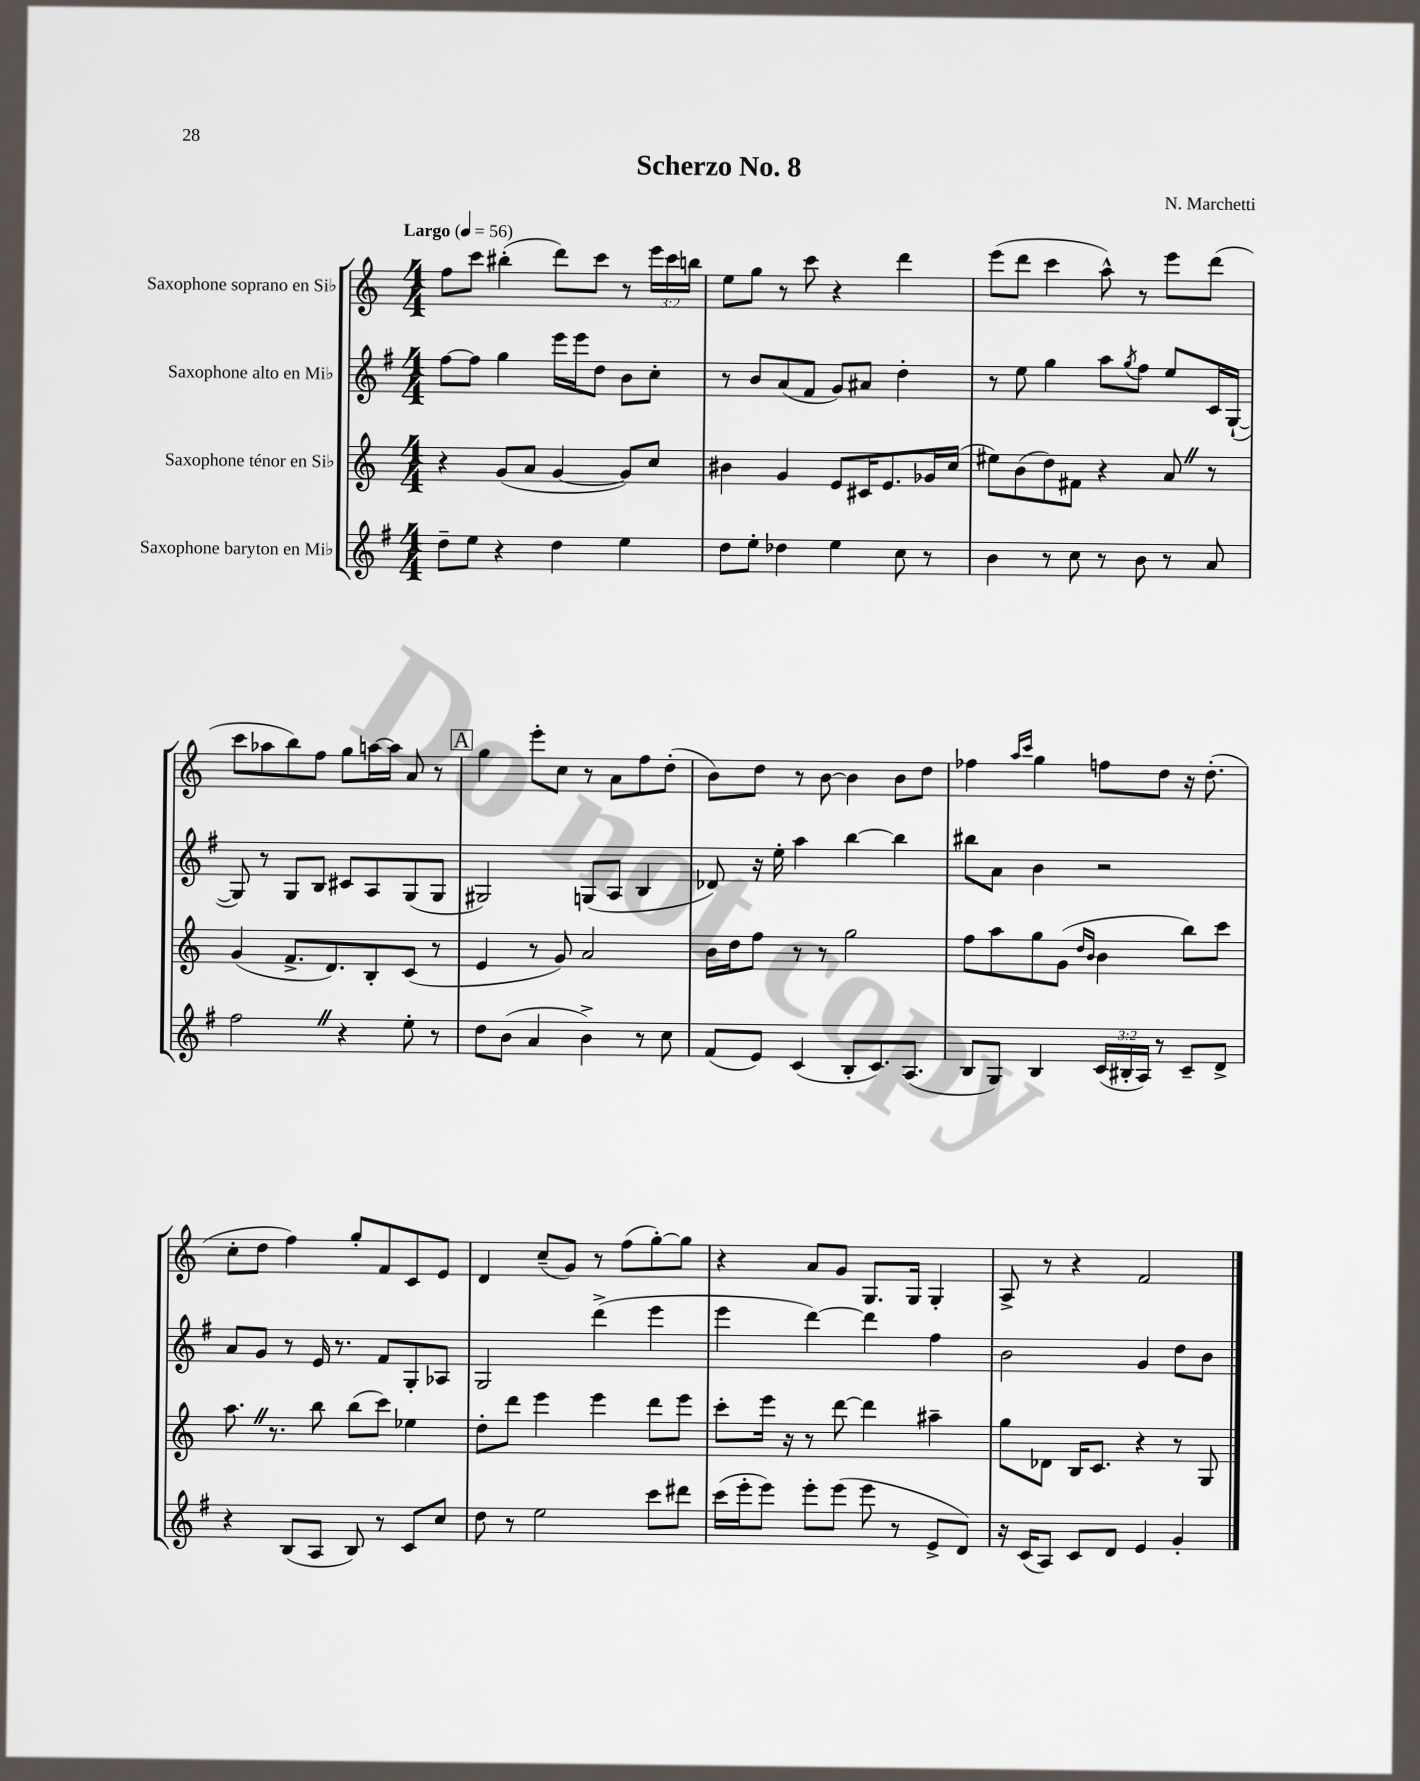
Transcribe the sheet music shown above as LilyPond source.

\header { title = "Scherzo No. 8" composer = "N. Marchetti" }
<<
\new StaffGroup <<
\new Staff = "s0" \with { instrumentName = "Saxophone soprano en Sib" } {
    \clef treble \key c \major \numericTimeSignature \time 4/4 \override Staff.TupletNumber.text = #tuplet-number::calc-fraction-text \tempo "Largo" 4 = 56
    f''8 c'''8 bis''4-.( d'''8) c'''8 r8 \tuplet 3/2 { e'''16 c'''16 b''16 } |
    e''8 g''8 r8 c'''8 r4 d'''4 |
    e'''8( d'''8 c'''4 a''8-^) r8 e'''8 d'''8( |
    c'''8 aes''8 b''8) f''8 g''8 a''16~ a''16 a'8 r8 |
    \mark \markup { \box "A" } g''4 e'''8-. c''8 r8 a'8 f''8 d''8-.( |
    b'8) d''8 r8 b'8~ b'4 b'8 d''8 |
    fes''4 \grace { a''16 c'''16 } g''4 f''8 d''8 r16 d''8.-.( |
    c''8-. d''8 f''4) g''8-. f'8 c'8 e'8 |
    d'4 c''8--( g'8) r8 f''8( g''8~-.) g''8 |
    r4 a'8 g'8 g8. g16 g4-. |
    a8-> r8 r4 f'2 \bar "|." |
}
\new Staff = "s1" \with { instrumentName = "Saxophone alto en Mib" } {
    \clef treble \key g \major \numericTimeSignature \time 4/4
    fis''8~ fis''8 g''4 e'''16 e'''16 d''8 b'8 c''8-. |
    r8 b'8 a'8( fis'8 g'8) ais'8 d''4-. |
    r8 e''8 g''4 a''8 \acciaccatura { g''8 } fis''8 e''8 c'16 g16~-!( |
    g8) r8 g8 b8 cis'8 a8 g8( g8 |
    \mark \markup { \box "A" } gis2) g8( a8 b4 |
    des'8) r16 e''16-. a''4 b''4~ b''4 |
    bis''8 a'8 b'4 r2 |
    a'8 g'8 r8 e'16 r8. fis'8 g8-. aes8 |
    g2 d'''4->( e'''4 |
    e'''4 d'''4~) d'''4 fis''4 |
    b'2 g'4 d''8 b'8 \bar "|." |
}
\new Staff = "s2" \with { instrumentName = "Saxophone ténor en Sib" } {
    \clef treble \key c \major \numericTimeSignature \time 4/4
    r4 g'8( a'8 g'4~ g'8) c''8 |
    bis'4 g'4 e'8 cis'16 e'8. ges'16 c''16( |
    eis''8) b'8( d''8) fis'8 r4 a'8 \once \override BreathingSign.text = \markup { \musicglyph "scripts.caesura.straight" } \breathe r8 |
    g'4( f'8.-> d'8.) b8-. c'8( r8 |
    \mark \markup { \box "A" } e'4 r8 g'8) a'2 |
    b'16 d''16 f''8 r8 r8 g''2 |
    f''8 a''8 g''8 g'8( \grace { d''16 b'16 } b'4 b''8) c'''8 |
    a''8. \once \override BreathingSign.text = \markup { \musicglyph "scripts.caesura.straight" } \breathe r8. b''8 b''8( c'''8) ees''4 |
    d''8-. d'''8 e'''4 e'''4 d'''8 e'''8 |
    c'''8-. e'''16 r16 r8 d'''8~ d'''4 ais''4-- |
    g''8 des'8 b16 c'8. r4 r8 g8 \bar "|." |
}
\new Staff = "s3" \with { instrumentName = "Saxophone baryton en Mib" } {
    \clef treble \key g \major \numericTimeSignature \time 4/4 \override Staff.TupletNumber.text = #tuplet-number::calc-fraction-text
    d''8-- e''8 r4 d''4 e''4 |
    d''8 e''8-. des''4 e''4 c''8 r8 |
    b'4 r8 c''8 r8 b'8 r8 a'8 |
    fis''2 \once \override BreathingSign.text = \markup { \musicglyph "scripts.caesura.straight" } \breathe r4 e''8-. r8 |
    \mark \markup { \box "A" } d''8 b'8( a'4 b'4->) r8 c''8 |
    fis'8( e'8) c'4( b8-. c'8.) a8.( |
    b8 g8) b4 \tuplet 3/2 { c'16( bis16-. a16) } r8 c'8-- d'8-> |
    r4 b8( a8 b8) r8 c'8 c''8 |
    d''8 r8 e''2 c'''8 dis'''8 |
    c'''16( e'''16-. e'''8) e'''8-. e'''8( e'''8 r8 e'8-> d'8) |
    r16 c'16( a8) c'8 d'8 e'4 g'4-. \bar "|." |
}
>>
>>
\layout { \context { \Score \remove "Bar_number_engraver" } }
